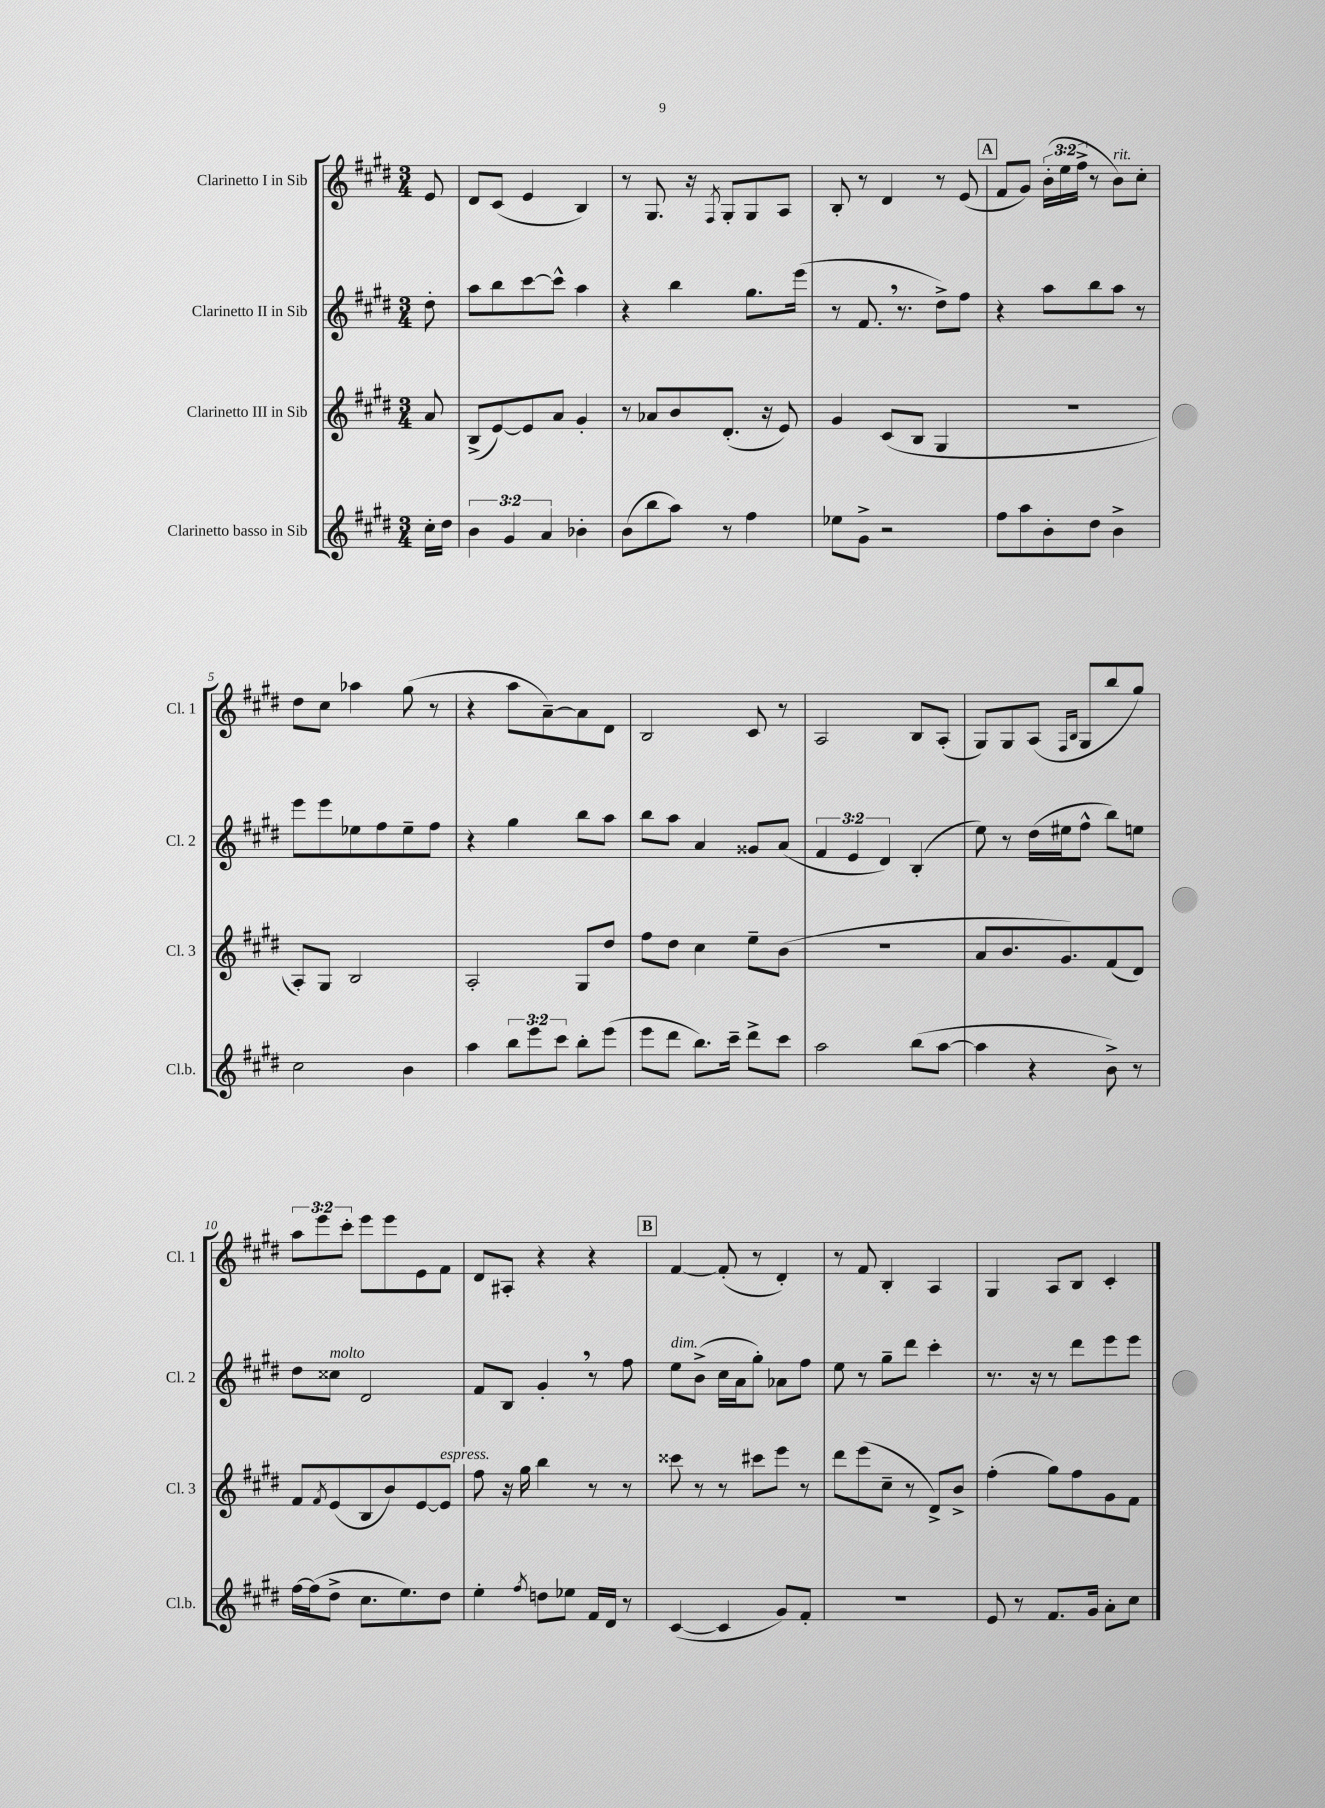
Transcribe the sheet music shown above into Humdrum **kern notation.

**kern	**kern	**kern	**kern
*staff4	*staff3	*staff2	*staff1
*clefG2	*clefG2	*clefG2	*clefG2
*k[f#c#g#d#]	*k[f#c#g#d#]	*k[f#c#g#d#]	*k[f#c#g#d#]
*M3/4	*M3/4	*M3/4	*M3/4
16cc#'	8a	8dd#'	8e
16dd#	.	.	.
=	=	=	=
6b	(8B^	8aa	8d#
.	[8e)	8bb	(8c#
6g#	.	.	.
.	8e]	[8ccc#	4e
6a	.	.	.
.	8a	8ccc#^^]	.
4b-'	4g#'	4aa	4B)
=	=	=	=
(8b	8r	4r	8r
8bb	8a-	.	8.G#
8aa)	8b	4bb	.
.	.	.	16r
.	.	.	8qF#
8r	(8.d#'	.	8G#'
4ff#	.	8.gg#	8G#
.	16r	.	.
.	8e)	.	8A
.	.	(16eee	.
=	=	=	=
8ee-	4g#	8r	8B'
8g#^	.	8.f#	8r
2r	(8c#	.	4d#
.	.	8.r	.
.	8B	.	.
.	4G#	8dd#^)	8r
.	.	8ff#	(8e
=	=	=	=
8ff#	2.r	4r	8f#
8aa	.	.	8g#)
8b'	.	8aa	(24b'
.	.	.	24ee
.	.	.	24ff#^
8dd#	.	8bb	8r
4b^	.	8aa	8b)
.	.	8r	8cc#'
=	=	=	=
2cc#	8A')	8eee	8dd#
.	8G#	8eee	8cc#
.	2B	8ee-	4aa-
.	.	8ff#	.
4b	.	8ee-~	(8gg#
.	.	8ff#	8r
=	=	=	=
4aa	2A'	4r	4r
12bb	.	4gg#	8aa
12eee	.	.	.
.	.	.	[8a~)
12ccc#	.	.	.
8bb'	8G#	8bb	8a]
(8eee	8dd#	8aa	8d#
=	=	=	=
8eee	8ff#	8bb	2B
8ddd#	8dd#	8aa	.
8.bb)	4cc#	4a	.
16ccc#~	.	.	.
8ddd#^	8ee~	8g##	8c#
8ccc#	(8b	(8a	8r
=	=	=	=
2aa	2.r	6f#	2A
.	.	6e	.
.	.	6d#)	.
(8bb	.	(4B'	8B
[8aa	.	.	(8A'
=	=	=	=
4aa]	8a	8ee)	8G#)
.	8.b	8r	8G#
4r	.	(16dd#	(8A
.	8.g#)	16ee#	.
.	.	.	16qqF#
.	.	.	16qqB
.	.	8ff#^^	8G#
8b^)	(8f#	8bb)	8bb
8r	8d#)	8ee	8gg#)
=	=	=	=
[16ff#	8f#	8dd#	12aa
(16ff#]	.	.	.
.	.	.	12eee
.	8qf#	.	.
8dd#^	(8e	8cc##	.
.	.	.	12ccc#'
8.cc#	8B	2d#	8eee
.	8b)	.	8eee
8.ee)	.	.	.
.	[8e	.	8e
8dd#	8e]	.	8f#
=	=	=	=
4ee'	8ff#	8f#	8d#
.	16r	8B	8A#'
.	16gg#	.	.
8qff#	.	.	.
8dd	4bb	4g#'	4r
8ee-	.	.	.
16f#	8r	8r	4r
16d#	.	.	.
8r	8r	8ff#	.
=	=	=	=
([4c#	8ccc##	8ee	[4f#
.	8r	(8b^	.
4c#]	8r	16cc#	(8f#']
.	.	16a	.
.	8ccc#	8gg#')	8r
8g#)	8eee	8a-	4d#')
8f#'	8r	8ff#	.
=	=	=	=
2.r	8ddd#	8ee	8r
.	(8eee	8r	8f#
.	8cc#~	8gg#~	4B'
.	8r	8ddd#	.
.	8d#^)	4ccc#'	4A
.	8b^	.	.
=	=	=	=
8e	(4ff#'	8.r	4G#
8r	.	.	.
.	.	16r	.
8.f#	8gg#)	8r	8A
.	8ff#	8ddd#	8B
16g#	.	.	.
8a'	8g#	8eee	4c#'
8cc#	8f#	8eee	.
==	==	==	==
*-	*-	*-	*-
